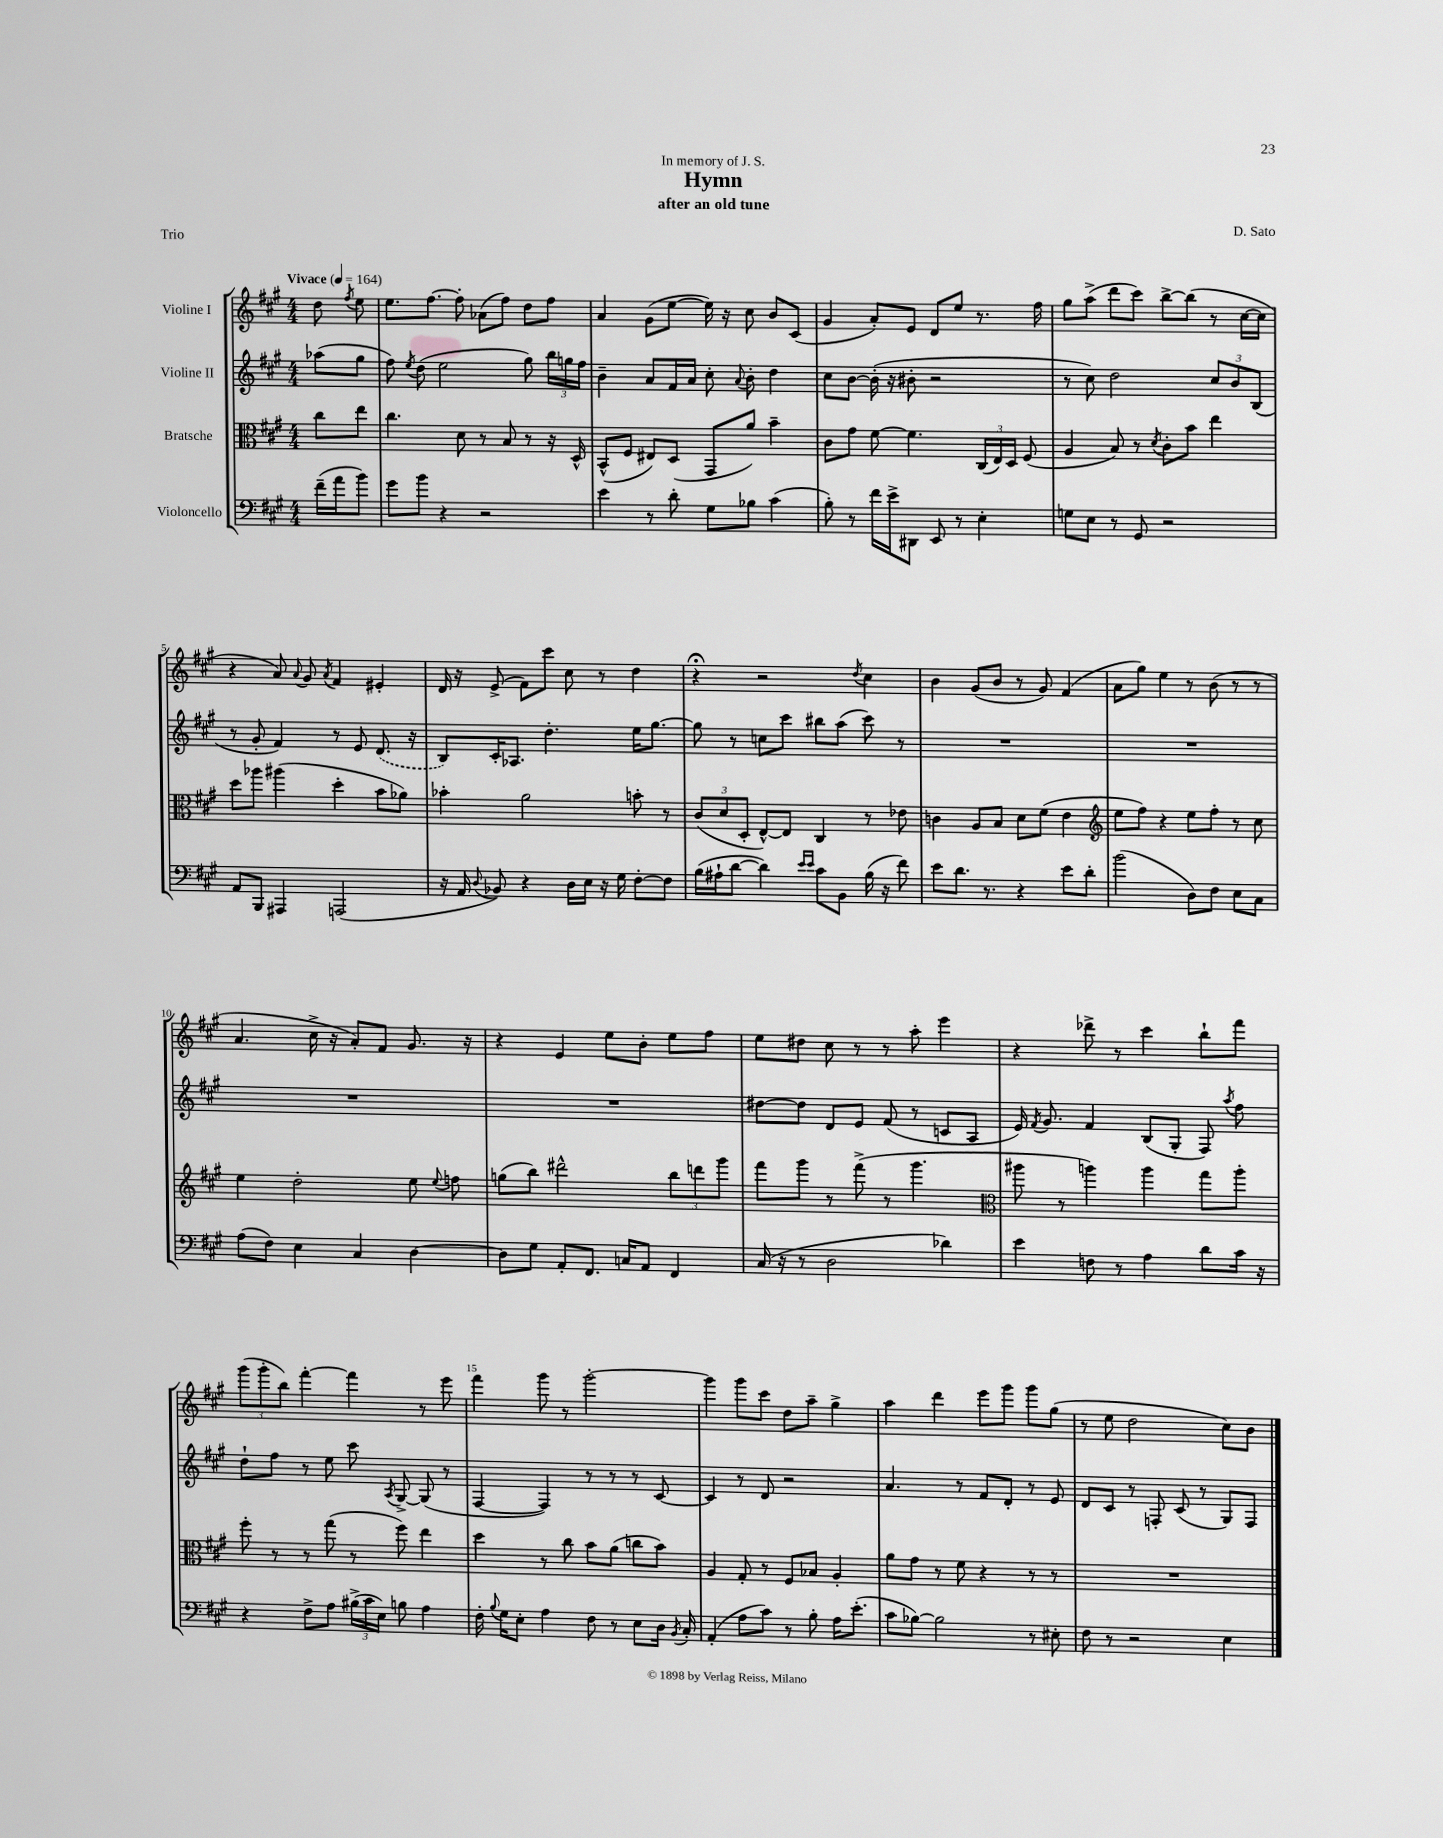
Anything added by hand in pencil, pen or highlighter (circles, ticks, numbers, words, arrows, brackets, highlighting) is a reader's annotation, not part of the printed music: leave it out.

**kern	**kern	**kern	**kern
*staff4	*staff3	*staff2	*staff1
*clefF4	*clefC3	*clefG2	*clefG2
*k[f#c#g#]	*k[f#c#g#]	*k[f#c#g#]	*k[f#c#g#]
*M4/4	*M4/4	*M4/4	*M4/4
*MM164	*MM164	*MM164	*MM164
(16f#~	8cc#	(8aa-	8dd
16a	.	.	.
.	.	.	8qff#
8b)	8ee	8gg#	8ee
=	=	=	=
8g#	4.cc#	8ff#)	8.ee
.	.	8qee	.
8b	.	(8dd	.
.	.	.	[8.ff#
4r	.	2ee	.
.	8d	.	8ff#']
2r	8r	.	(8a-
.	8B	.	8ff#)
.	8r	8gg#)	8dd
.	16r	24bb	8ff#
.	.	24gg	.
.	16D^^	.	.
.	.	24ff#	.
=	=	=	=
4e	(8BB^^	4b~	4a
.	8F#	.	.
8r	8E#)	8a	(8g#
8d'	(8D	16f#	[8ee
.	.	16a	.
8G#	8GG#	8cc#'	16ee])
.	.	.	16r
.	.	8qqa	.
8B-	8a)	8b'	8cc#
(4c#	4b~	4dd	8b
.	.	.	(8c#
=	=	=	=
8B')	8c#	8cc#	4g#
8r	8g#	[8b	.
16f#	[8f#	(16b']	8a')
16e^	.	16r	.
8DD#	4.f#]	8b#'	8e
8EE	.	2r	8d
8r	.	.	8ee
4E'	(24C#	.	8.r
.	24E)	.	.
.	24D	.	.
.	(8F#	.	.
.	.	.	16ff#
=	=	=	=
8G	4A	8r	8gg#
8E	.	8cc#)	(8aa^
8r	8B)	2dd	8ddd
8GG#	8r	.	8ccc#)
.	8qd	.	.
2r	8c#'	.	[8bb^
.	8b	.	(8bb]
.	4ee	12cc#	8r
.	.	12b	.
.	.	.	[16cc#
.	.	(12B	.
.	.	.	16cc#]
=	=	=	=
8AA	8dd	8r	4r
8BBB	8aa-	8g#'	.
4AAA#	(4aa#	4f#)	8a)
.	.	.	8qqa
.	.	.	8g#
.	.	.	8qa
(2AAA	4dd'	8r	4f#
.	.	8e	.
.	8b	(8.d	4e#'
.	8a-)	.	.
.	.	16r	.
=	=	=	=
16r	4b-'	8B)	16d
16AA	.	.	16r
8qqD	.	.	.
8BB-)	.	16c#'	(8e^
.	.	8.A-	.
4r	2a	.	8f#)
.	.	4.dd'	8ccc#
16D	.	.	8cc#
16E	.	.	.
16r	.	.	8r
16G#	.	.	.
[8F#'	8b'	16ee	4dd
.	.	[8.gg#	.
8F#]	8r	.	.
=	=	=	=
(16B	(12c#	8gg#]	4r;
16A#`	.	.	.
.	12d	.	.
[8d	.	8r	.
.	12D'	.	.
4d])	[8E^^)	8cc	2r
.	8E]	8ccc#	.
16qqe	.	.	.
16qqe	.	.	.
8c#	4C#	8bb#	.
8BB	.	(8aa	.
.	.	.	8qdd
(16B	8r	8ccc#)	4cc#
16r	.	.	.
8f#)	8e-	8r	.
=	=	=	=
8e	4c	1r	4b
8.d	.	.	.
.	8A	.	(8g#
8.r	.	.	.
.	8B	.	8b
4r	8d	.	8r
.	(8f#	.	8g#)
8e	4e	.	(4f#
8d'	.	.	.
=	=	=	=
*	*clefG2	*	*
(2b	8ee	1r	8a
.	8ff#)	.	8gg#)
.	4r	.	4ee
8D)	8ee	.	8r
8F#	8ff#'	.	(8b
8E	8r	.	8r
8C#	8cc#	.	8r
=	=	=	=
(8A	4ee	1r	4.a
8F#)	.	.	.
4E	2dd'	.	.
.	.	.	16cc#^
.	.	.	16r
4C#	.	.	8a')
.	.	.	8f#
[4D	8ee	.	8.g#
.	8qqee	.	.
.	8ff	.	.
.	.	.	16r
=	=	=	=
8D]	(8gg	1r	4r
8G#	8bb)	.	.
8AA'	2ddd#^^	.	4e
8.FF#	.	.	.
.	.	.	8ee
16C	.	.	.
8AA	.	.	8b'
4FF#	12bb	.	8ee
.	12ddd	.	.
.	.	.	8ff#
.	12ggg#	.	.
=	=	=	=
(16C#	8fff#	[8dd#	8ee
16r	.	.	.
8r	8ggg#	8dd#]	8dd#
2D	8r	8d	8cc#
.	(8fff#^	8e	8r
.	8r	(8f#	8r
.	4.ggg#	8r	8aa'
4d-)	.	8c	4eee
.	.	8A	.
=	=	=	=
*	*clefC3	*	*
4e	8aa#	16e)	4r
.	.	8qf#	.
.	.	8.g#	.
.	8r	.	.
8F	4aa)	4f#	8ddd-^
8r	.	.	8r
4A	4aa	(8B	4ccc#
.	.	8G#'	.
8d	8gg#	8F#)	8bb`
.	.	8qaa	.
16c#	8aa'	8ff#	8fff#
16r	.	.	.
=	=	=	=
4r	8ff#'	8dd`	(12ggg#
.	.	.	12ggg#'
.	8r	8ff#	.
.	.	.	12bb)
8F#^	8r	8r	[4fff#'
8A	(8gg#	8ee	.
(24B#^	8r	8ccc#	4fff#]
24c#	.	.	.
24E)	.	.	.
.	.	8qA	.
8B	8ff#)	[8G#^	.
4A	4ee	(8G#]	8r
.	.	8r	8eee
=	=	=	=
16F#'	4dd	[4F#	4fff#
8qqB	.	.	.
16G#	.	.	.
8E'	.	.	.
4A	8r	4F#])	8ggg#
.	8cc#	.	8r
8F#	8b	8r	[2ggg#'
8r	(8a	8r	.
8E	8cc	8r	.
16D	8b)	[8c#	.
8qBB	.	.	.
16C#'	.	.	.
=	=	=	=
(4AA'	4A	4c#]	4ggg#]
8A	8G#'	8r	8ggg#
8c#)	8r	8d	8ccc#
8r	8F#	2r	8dd
8B'	8B-	.	8aa~
16A	4A'	.	4gg#^
(8.e'	.	.	.
=	=	=	=
8c#	8a	4.a	4aa
[8B-)	8g#	.	.
2B-]	8r	.	4ddd
.	8f#	8r	.
.	4r	8f#	8eee
.	.	8d'	8ggg#
8r	8r	8r	8ggg#
8E#'	8r	8e	(8gg#
=	=	=	=
8F#	1r	8d	8r
8r	.	8c#	8ee
2r	.	8r	2dd
.	.	8F'	.
.	.	(8c#	.
.	.	8r	.
4E	.	8G#)	8cc#)
.	.	8F	8b
==	==	==	==
*-	*-	*-	*-
